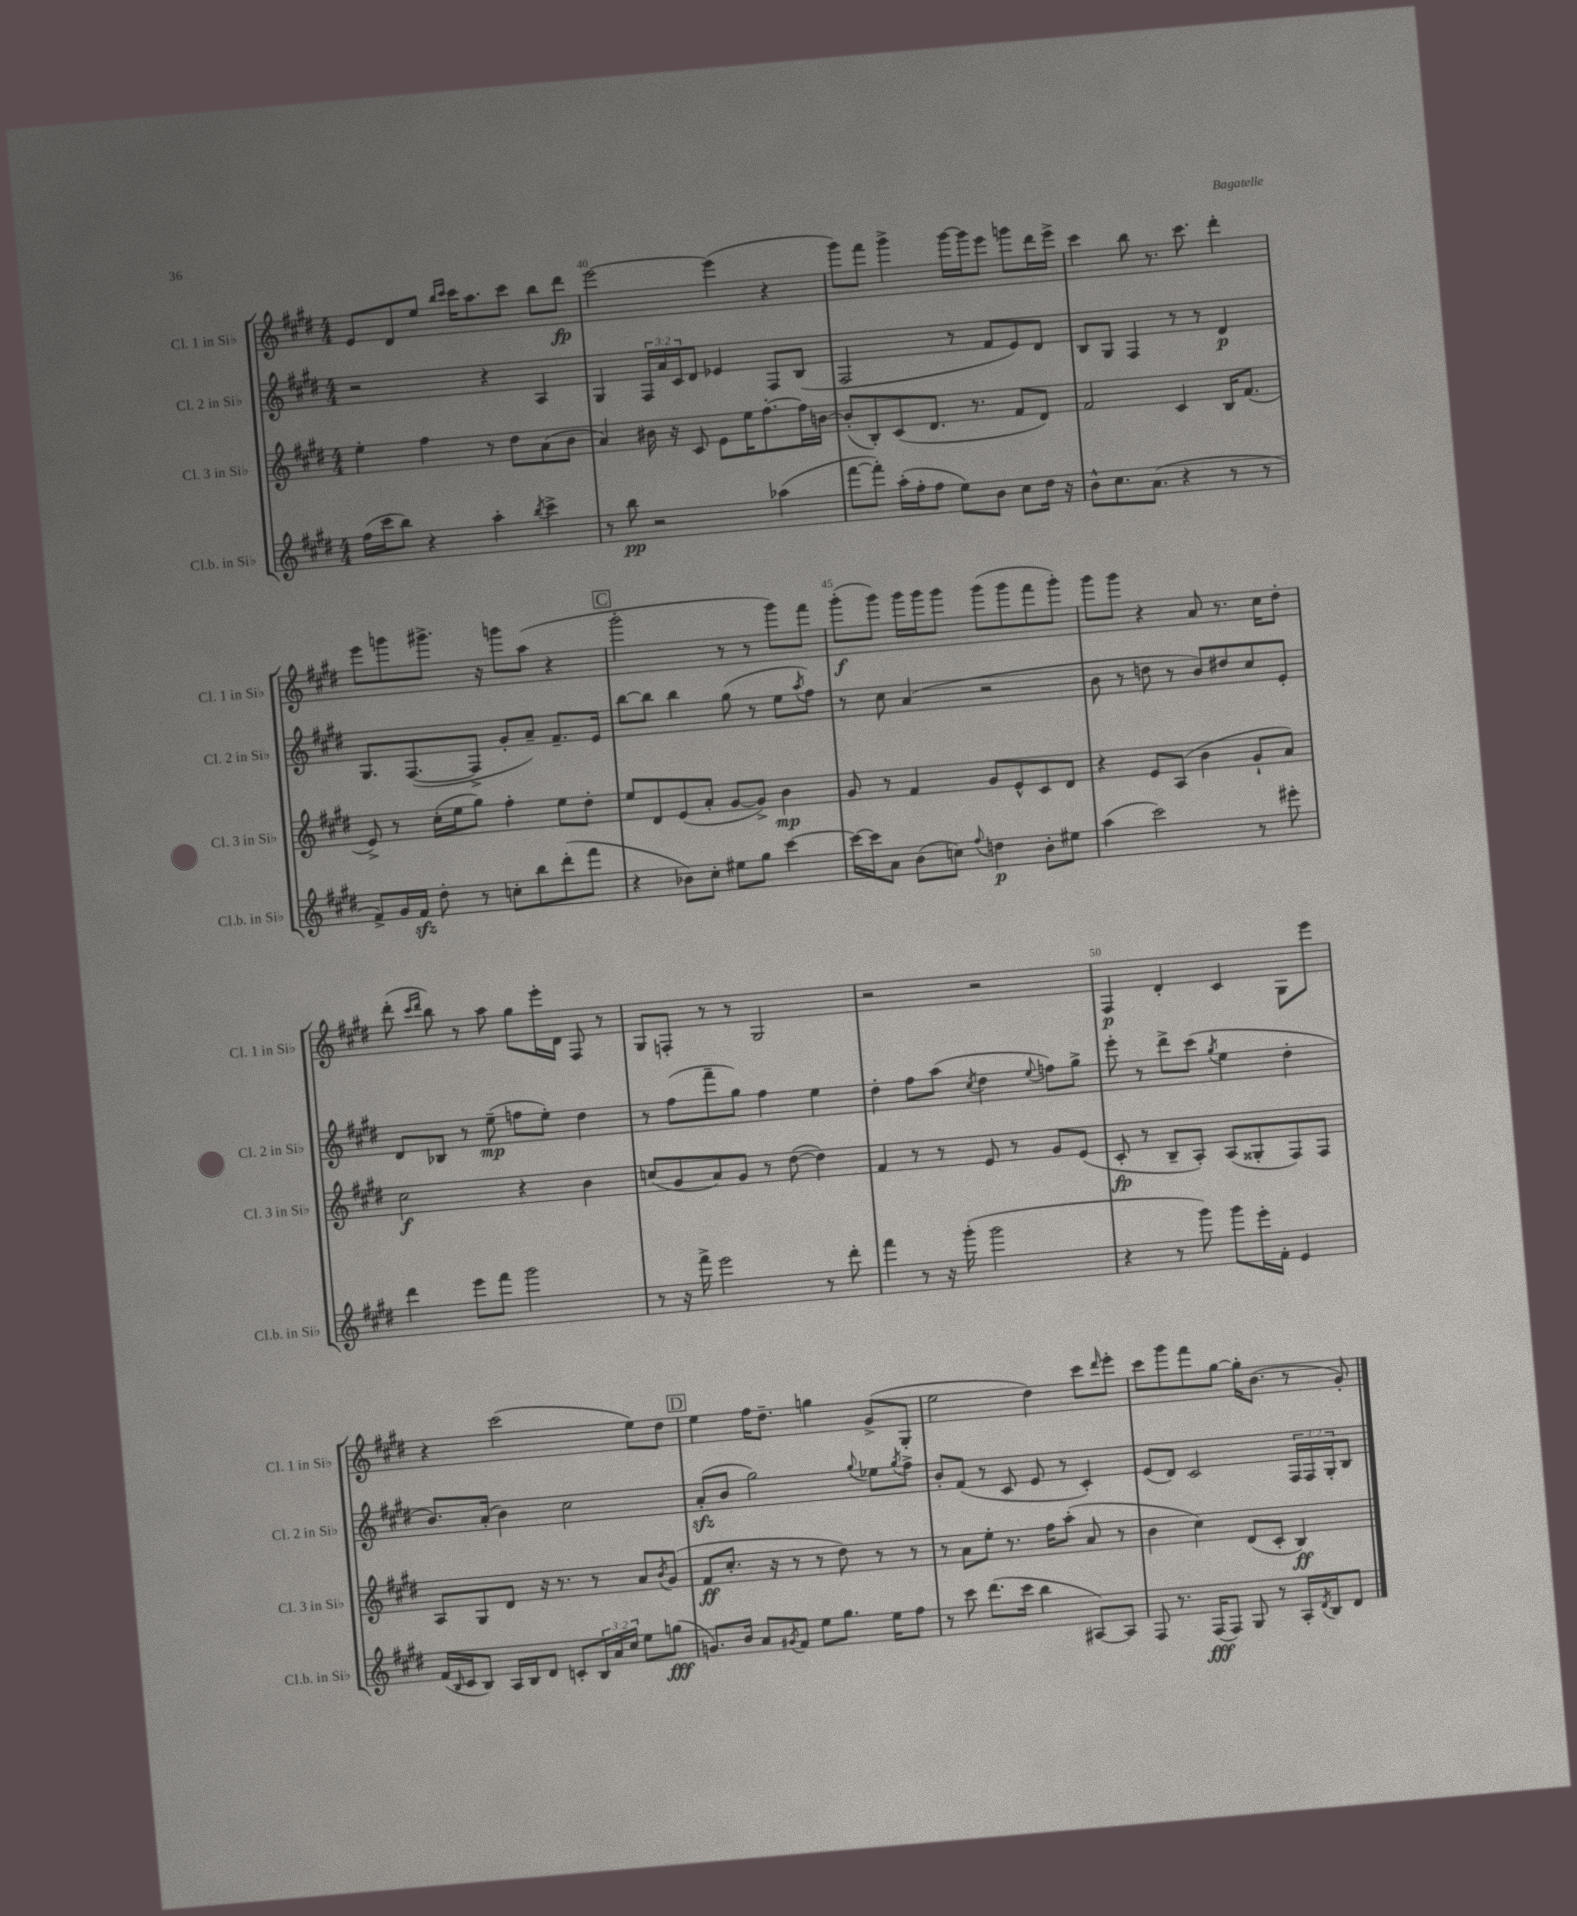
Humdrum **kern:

**kern	**kern	**kern	**kern
*staff4	*staff3	*staff2	*staff1
*clefG2	*clefG2	*clefG2	*clefG2
*k[f#c#g#d#]	*k[f#c#g#d#]	*k[f#c#g#d#]	*k[f#c#g#d#]
*M4/4	*M4/4	*M4/4	*M4/4
(16ff#	4ee'	2r	8e
16ccc#	.	.	.
8bb)	.	.	8d#
4r	4ff#	.	8ee
.	.	.	16qqbb
.	.	.	16qqccc#
.	.	.	16ccc#
.	.	.	8.aa
4aa'	8r	4r	.
.	8dd#	.	8ccc#
8qbb	.	.	.
4ccc#^	(8a	4A	8bb
.	8b	.	8ddd#
=	=	=	=
8r	4a)	4G#	[2eee
8bb	.	.	.
2r	16b#	24F#	.
.	.	24a	.
.	16r	.	.
.	.	24c#	.
.	8c#	8d#	.
.	8e	4e-	(4eee]
.	16ee	.	.
.	[8.ff#'	.	.
(4aa-	.	8F#	4r
.	16ff#]	(8B	.
.	[16b	.	.
=	=	=	=
[8fff#	(8b']	2F#	8ggg#)
8fff#'])	8B')	.	8fff#
(16aa'	(8c#	.	4ggg#^
16ff#'	.	.	.
8ff#	8.d#	.	.
8ee)	.	8r	[16ggg#
.	8.r	.	16ggg#]
8b	.	8f#	8eee
8cc#	8f#	8e)	8ggg
16dd#	8d#)	8d#	16ddd#
16r	.	.	16eee^
=	=	=	=
8b^^	2f#	8B	4ccc#
8.cc#	.	8G#	.
.	.	4F#	8bb
(8.a	.	.	.
.	.	.	8.r
4r	4c#	8r	.
.	.	.	8.ccc#
.	.	8r	.
8r	16B	4d#	4ddd#'
.	(8.f#	.	.
8r	.	.	.
=	=	=	=
8f#^)	8e^)	8.G#	8eee
16g#	8r	.	8ggg
16f#	.	([8.F#	.
8dd#'	(16cc#'	.	8.ggg#^
.	16ee	.	.
8r	8gg#)	8F#^]	.
.	.	.	16r
8cc'	4ff#'	8g#'	8ggg
8bb	.	8a~)	(8aa
(8ddd#'	8ee	8.f#~	4r
8fff#	8dd#'	.	.
.	.	16e	.
=	=	=	=
4r	8ee	[8bb	2ggg#'
.	8d#	8bb]	.
8b-)	(8e	4bb	.
8cc#'	8a'	.	.
8ee#	[8g#	(8gg#	8r
8gg#	8g#^])	8r	8r
[4ccc#	4b	8ee	8ggg#)
.	.	8qaa	.
.	.	8ff#)	8fff#
=	=	=	=
16ccc#_	8g#	8r	(8ggg#'
16ccc#]	.	.	.
8a	8r	8cc#	8ggg#)
(8b	4f#	(4a	16ggg#
.	.	.	16ggg#
8cc)	.	.	8ggg#
8qqff#	.	.	.
4dd	8g#	2r	(8ggg#
.	8e^^	.	8ggg#
8b'	8c#	.	8fff#
8ee#	8d#	.	8ggg#')
=	=	=	=
(4aa	4r	8b	8ggg#
.	.	8r	8ggg#
2ccc#)	8e	8dd	4r
.	(8A	8r	.
.	4b	8b)	8a
.	.	8dd#	8.r
8r	8g#`	8cc#	.
.	.	.	16cc#
8eee#'	8a)	8e'	8dd#'
=	=	=	=
4ddd#	2cc#	8d#	(8ddd#'
.	.	.	16qqccc#
.	.	.	16qqddd#
.	.	8B-	8bb)
8eee	.	8r	8r
8fff#	.	(8ee~	8aa
2ggg#	4r	8ff	8gg#
.	.	8ee')	16eee'
.	.	.	16d#
.	4b	4dd#	8F#
.	.	.	8r
=	=	=	=
8r	(8cc	8r	8G#
16r	8g#	(8ff#	8F'
16fff#^	.	.	.
2eee	8a)	8fff#~	8r
.	8g#	8gg#)	8r
.	8r	4ff#	2G#
.	([8dd#	.	.
8r	4dd#])	4ee	.
8ddd#'	.	.	.
=	=	=	=
4fff#	4f#	4dd#'	2r
8r	8r	8ff#	.
16r	8r	(8aa	.
(16ggg#'	.	.	.
.	.	8qcc#	.
2ggg#	8e	4dd#	2r
.	8r	.	.
.	.	8qqee	.
.	8g#	8ff)	.
.	(8e	8gg#^	.
=	=	=	=
4r	8c#'	8eee'	4F#
.	8r	8r	.
8r	8B~	8ddd#^	4d#'
8ggg#)	8A')	(8ccc#	.
.	.	8qgg#	.
8ggg#	(8A	4ee	4c#
16eee'	8G##'	.	.
16f#'	.	.	.
4e	8F#)	4dd#'	8G#
.	8F#	.	8eee
=	=	=	=
(16f#	8A	8.b)	4r
16qqB	.	.	.
16c#	.	.	.
8B)	8G#	.	.
.	.	(16a'	.
16A	8d#	4b)	(2ccc#
16B	.	.	.
8d#	16r	.	.
.	8.r	.	.
8c'	.	2cc#	.
24B	8r	.	.
24a	.	.	.
24cc#	.	.	.
8ee	8a	.	8ee)
.	8qb	.	.
(8gg	(8g#	.	8dd#
=	=	=	=
8.g)	8f#	(8a'	4ee
.	8.cc#'	8b	.
16b	.	.	.
8a	.	2gg#)	16ff#
.	16r	.	8.dd#~
8qg#	.	.	.
8f#	8r	.	.
8ee	8r	.	4gg
8.gg#	8dd#)	.	.
.	.	8qqgg#	.
.	8r	8ee-	(8g#^
16ee	.	.	.
.	.	8qgg#	.
8ff#	8r	8ff#^	8G#'
=	=	=	=
8r	8r	8b'	2ee
8ccc#	8a	(8f#	.
(8.ddd#	8ee'	8r	.
.	8.r	8c#	.
16ccc#	.	.	.
4bb	.	8e	4dd#)
.	16ff#	.	.
.	(8aa'	8r	.
[8A#)	8a	4c#')	8ccc#
.	.	.	16qqddd#
8A#]	8r	.	8eee'
=	=	=	=
8F#	4b	(8e	8ccc#
8.r	.	8d#)	8ggg#
.	4cc#)	2c#	8fff#
(16F#	.	.	.
8F#)	.	.	[8gg#
8G#	(8d#	.	16gg#']
.	.	.	(8.b
8r	8c#'	.	.
16A'	4B)	24F#	8r
.	.	24F#	.
8qd#	.	.	.
16B	.	.	.
.	.	24G#'	.
8d#	.	8B	8g#')
==	==	==	==
*-	*-	*-	*-
